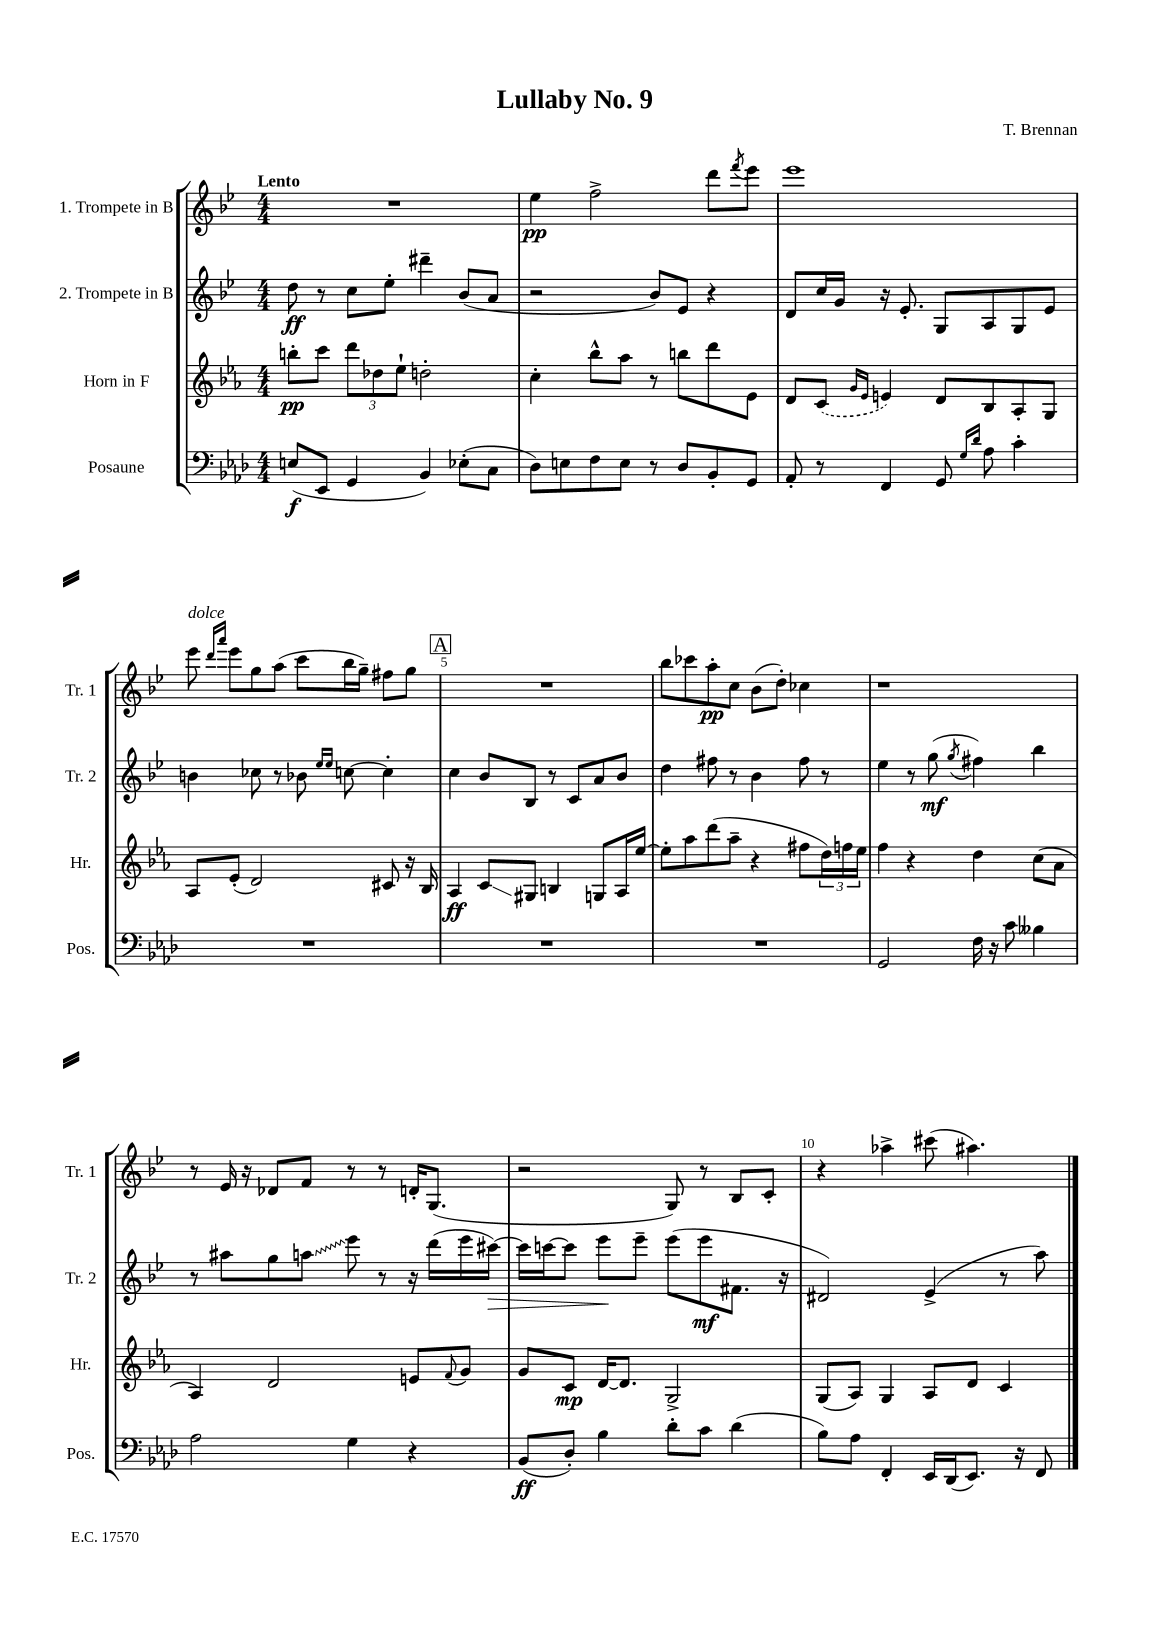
\header { title = "Lullaby No. 9" composer = "T. Brennan" }
<<
\new StaffGroup <<
\new Staff = "s0" \with { instrumentName = "1. Trompete in B" shortInstrumentName = "Tr. 1" } {
    \clef treble \key bes \major \numericTimeSignature \time 4/4 \tempo "Lento"
    R1 |
    ees''4\pp f''2-> d'''8 \acciaccatura { f'''8 } ees'''8 |
    ees'''1 |
    ees'''8^\markup { \italic "dolce" } \grace { d'''16 a'''16 } ees'''8 g''8 a''8( c'''8 bes''16 g''16--) fis''8 g''8 |
    \mark \markup { \box "A" } R1 |
    bes''8 ces'''8 a''8-.\pp c''8 bes'8( d''8-.) ces''4 |
    r1 |
    r8 ees'16 r16 des'8 f'8 r8 r8 d'16-. g8.( |
    r2 g8) r8 bes8 c'8-. |
    r4 aes''4-> cis'''8( ais''4.) \bar "|." |
}
\new Staff = "s1" \with { instrumentName = "2. Trompete in B" shortInstrumentName = "Tr. 2" } {
    \clef treble \key bes \major \numericTimeSignature \time 4/4
    d''8\ff r8 c''8 ees''8-. dis'''4-- bes'8( a'8 |
    r2 bes'8) ees'8 r4 |
    d'8 c''16 g'16 r16 ees'8.-. g8 a8 g8 ees'8 |
    b'4 ces''8 r8 bes'8 \grace { ees''16 ees''16 } c''8~ c''4-. |
    \mark \markup { \box "A" } c''4 bes'8 bes8 r8 c'8 a'8 bes'8 |
    d''4 fis''8 r8 bes'4 fis''8 r8 |
    ees''4 r8 g''8\mf( \acciaccatura { g''8 } fis''4) bes''4 |
    r8 ais''8 g''8 \once \override Glissando.style = #'zigzag a''8\glissando ees'''8 r8 r16 d'''16( ees'''16 cis'''16~\>) |
    cis'''16 c'''16~ c'''8 ees'''8\! ees'''8-- ees'''8( ees'''8\mf fis'8. r16 |
    dis'2) ees'4->( r8 a''8) \bar "|." |
}
\new Staff = "s2" \with { instrumentName = "Horn in F" shortInstrumentName = "Hr." } {
    \clef treble \key ees \major \numericTimeSignature \time 4/4
    b''8-.\pp c'''8 \tuplet 3/2 { d'''8 des''8 ees''8-! } d''2-. |
    c''4-. bes''8-^ aes''8 r8 b''8 d'''8 ees'8 |
    d'8 \once \slurDashed c'8( \grace { g'16 ees'16 } e'4) d'8 bes8 aes8-. g8 |
    aes8 ees'8-.( d'2) cis'8 r16 bes16 |
    \mark \markup { \box "A" } aes4\ff c'8\glissando gis8 b4 g8 aes16 ees''16~ |
    ees''8-. aes''8 d'''8( aes''8-- r4 fis''8 \tuplet 3/2 { d''16) f''16 ees''16 } |
    f''4 r4 d''4 c''8( aes'8 |
    aes4) d'2 e'8 \appoggiatura { f'8 } g'8 |
    g'8 c'8\mp d'16~ d'8. g2-> |
    g8( aes8) g4 aes8 d'8 c'4 \bar "|." |
}
\new Staff = "s3" \with { instrumentName = "Posaune" shortInstrumentName = "Pos." } {
    \clef bass \key aes \major \numericTimeSignature \time 4/4
    e8\f( ees,8 g,4 bes,4) ees8-.( c8 |
    des8) e8 f8 e8 r8 des8 bes,8-. g,8 |
    aes,8-. r8 f,4 g,8 \grace { g16 des'16 } aes8 c'4-. |
    R1 |
    \mark \markup { \box "A" } R1 |
    R1 |
    g,2 f16 r16 c'8 beses4 |
    aes2 g4 r4 |
    bes,8\ff( des8-.) bes4 des'8-. c'8 des'4( |
    bes8) aes8 f,4-. ees,16 des,16( ees,8.) r16 f,8 \bar "|." |
}
>>
>>
\layout { \context { \Score \override BarNumber.break-visibility = ##(#f #t #t) barNumberVisibility = #(every-nth-bar-number-visible 5) } }
